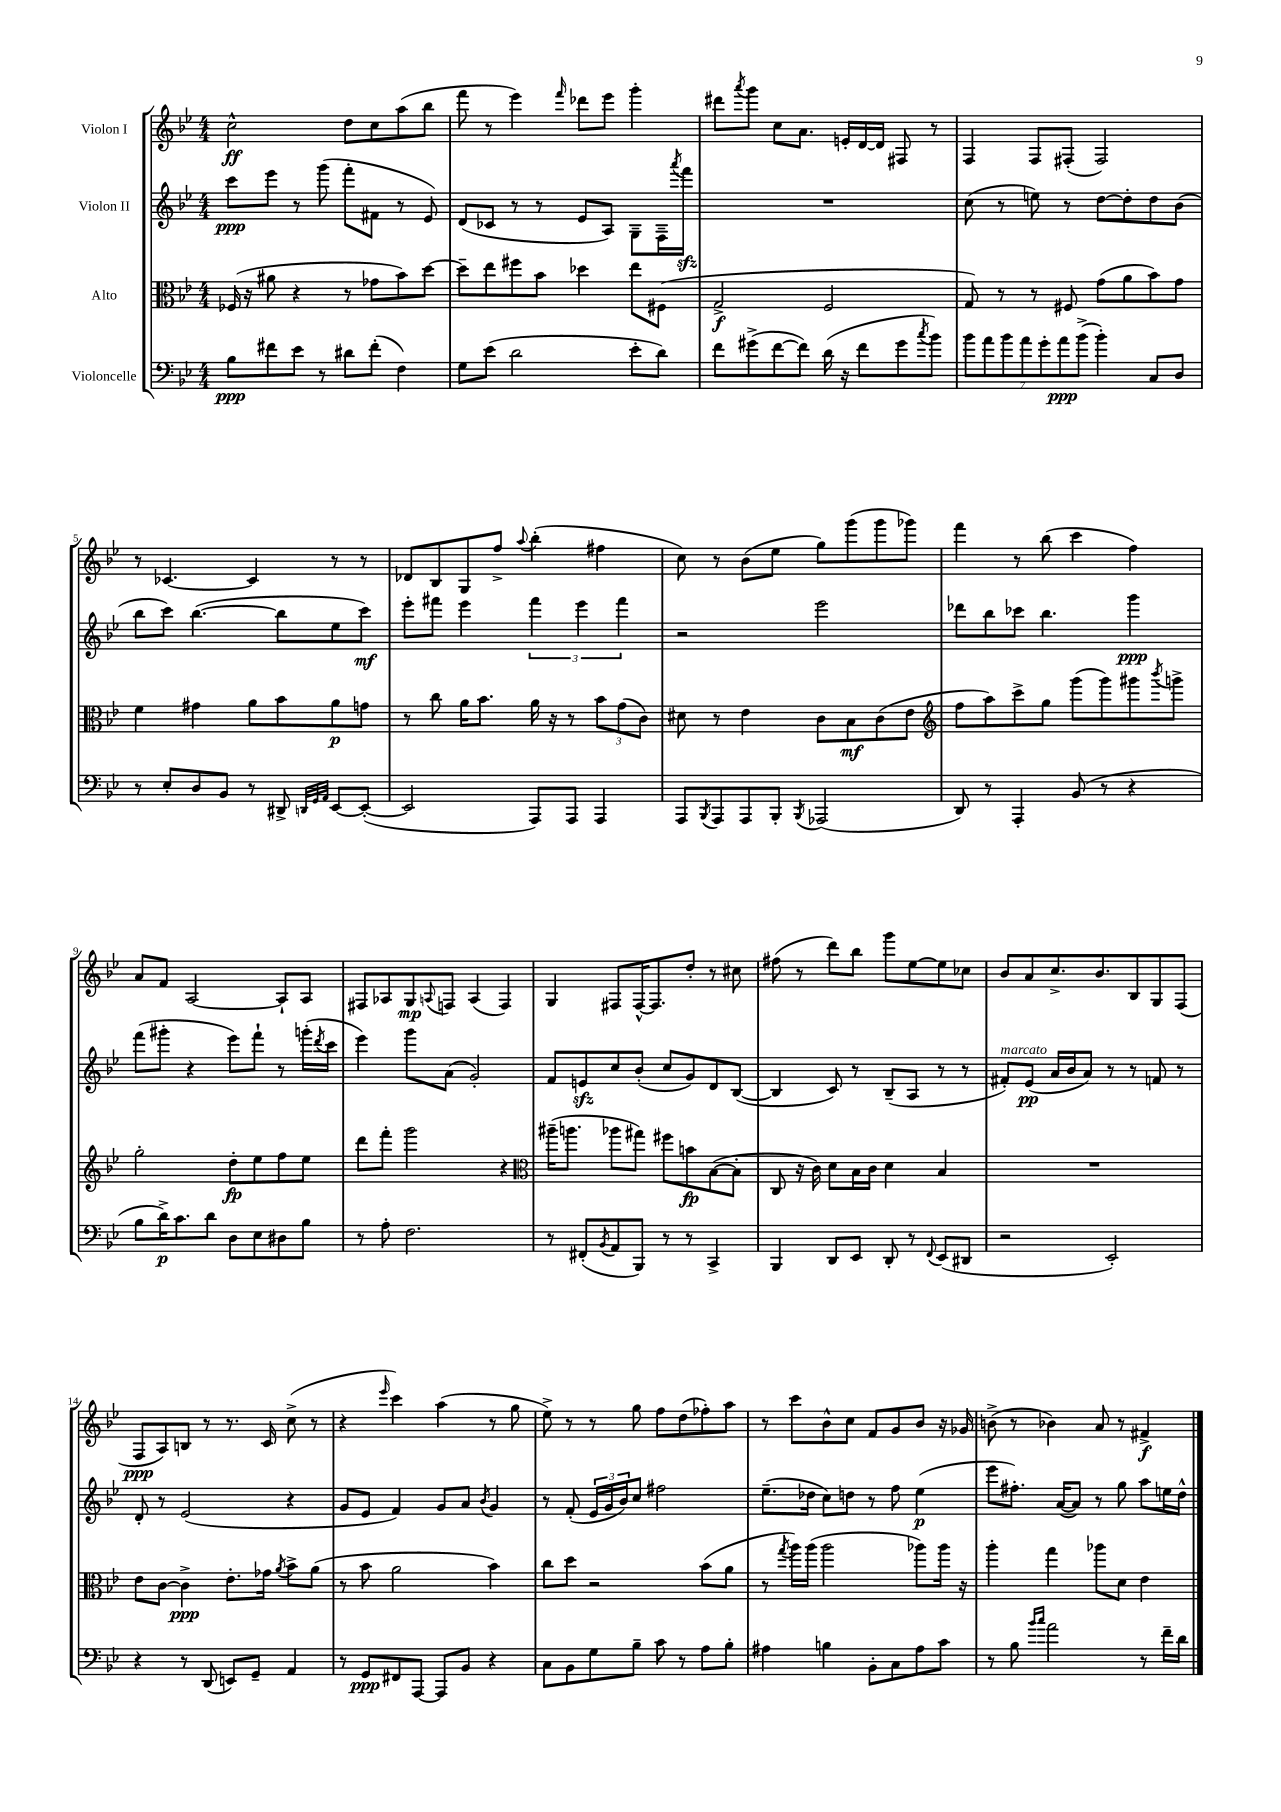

**kern	**kern	**kern	**kern
*staff4	*staff3	*staff2	*staff1
*clefF4	*clefC3	*clefG2	*clefG2
*k[b-e-]	*k[b-e-]	*k[b-e-]	*k[b-e-]
*M4/4	*M4/4	*M4/4	*M4/4
8B-	(16F-	8ccc	2cc^^
.	16r	.	.
8f#	8a#	8eee-	.
8e-	4r	8r	.
8r	.	(8ggg	.
8d#	8r	8fff'	8dd
(8f#'	8g-	8f#	8cc
4F)	8b-)	8r	(8aa
.	[8dd	8e-)	8bb-
=	=	=	=
8G	8dd~]	(8d	8fff
(8e-	8ee-	8c-	8r
2d	8ff#	8r	4eee-)
.	8b-	8r	.
.	.	.	16qqfff
.	4dd-	8e-	8ddd-
.	.	8A)	8eee-
8e-'	8ee-	8G~	4ggg'
8d)	(8F#	16F~	.
.	.	8qaaa	.
.	.	16fff	.
=	=	=	=
8f	2G^	1r	8ddd#
.	.	.	8qaaa
(8g#^	.	.	8ggg
[8f	.	.	8cc
8f])	.	.	8.a
(16d	2F	.	.
16r	.	.	16e'
8f	.	.	[16d
.	.	.	16d]
8g#	.	.	8F#
8qcc	.	.	.
8b-)	.	.	8r
=	=	=	=
14b-	8G)	(8cc	4F
14a	.	.	.
.	8r	8r	.
14b-	.	.	.
14a	.	.	.
.	8r	8ee)	8F
14g'	.	.	.
14a	.	.	.
.	8F#	8r	(8F#'
(14b-^	.	.	.
4b-')	(8g	[8dd	2F#)
.	8a	8dd']	.
8C	8b-)	8dd	.
8D	8g	(8b-	.
=	=	=	=
8r	4f	8bb-	8r
8E-'	.	8ccc)	[4.c-
8D	4g#	([4.bb-	.
8BB-	.	.	.
8r	8a	.	4c-]
8DD#^	8b-	8bb-]	.
32qqDD	.	.	.
32qqGG	.	.	.
32qqAA	.	.	.
[8EE-	8a	8ee-	8r
(8EE-'_	8g	8ccc)	8r
=	=	=	=
2EE-]	8r	8eee-'	8d-
.	8cc	8fff#	8B-
.	16a	4eee-	8G
.	8.b-	.	.
.	.	.	8ff^
.	.	.	8qqaa
8AAA)	16a	6fff#	(4bb-'
.	16r	.	.
8AAA	8r	.	.
.	.	6eee-	.
4AAA	12b-	.	4ff#
.	(12g	6fff#	.
.	12c)	.	.
=	=	=	=
8AAA	8d#	2r	8cc)
8qBBB-	.	.	.
8AAA	8r	.	8r
8AAA	4e-	.	(8b-
8BBB-'	.	.	8ee-
8qBBB-	.	.	.
(2AAA-	8c	2eee-	8gg)
.	8B-	.	(8ggg
.	(8c	.	8ggg
.	8e-	.	8ggg-)
=	=	=	=
*	*clefG2	*	*
8DD)	8ff	8ddd-	4fff
8r	8aa)	8bb-	.
4AAA'	8ccc^	8ccc-	8r
.	8gg	4.bb-	(8bb-
(8BB-	(8ggg	.	4ccc
8r	8ggg)	.	.
4r	8ggg#	4ggg	4ff)
.	8qbbb-	.	.
.	8ggg^	.	.
=	=	=	=
8B-	2gg'	(8fff	8a
16d^)	.	8ggg#'	8f
8.c	.	.	.
.	.	4r	[2A
8d	.	.	.
8D	8dd'	8eee-)	.
8E-	8ee-	8fff`	.
8D#	8ff	8r	8A`]
8B-	8ee-	(16ggg'	8A
.	.	8qddd	.
.	.	16ccc	.
=	=	=	=
8r	8ddd	4eee-)	8F#
8A'	8fff'	.	8A-
2.F	2ggg	8ggg	8G
.	.	.	8qqA
.	.	(8a	8F
.	.	2g')	(4A
.	4r	.	4F)
=	=	=	=
*	*clefC3	*	*
8r	(16aa#~	8f	4G
.	8.aa	.	.
(8FF#'	.	8e	.
8qBB-	.	.	.
8AA	8aa-	8cc	8F#
8BBB-)	8gg#)	(8b-'	[16F#^^
.	.	.	8.F#]
8r	8ff#	8cc	.
8r	8b	8g)	8dd'
4CC^	([8B-	8d	8r
.	8B-']	([8B-	8cc#
=	=	=	=
4BBB-	8C	4B-]	(8ff#
.	16r	.	8r
.	16c)	.	.
8DD	8d	8c)	8ddd)
8EE-	16B-	8r	8bb-
.	16c	.	.
8DD'	4d	(8B-~	8ggg
8r	.	8A	[8ee-
8qqFF	.	.	.
(8EE-	4B-	8r	8ee-]
8DD#	.	8r	8cc-
=	=	=	=
2r	1r	8f#')	8b-
.	.	(8e-	8a
.	.	16a	8.cc^
.	.	16b-	.
.	.	8a)	.
.	.	.	8.b-
2EE-')	.	8r	.
.	.	8r	8B-
.	.	8f	8G
.	.	8r	(8F
=	=	=	=
4r	8e-	8d'	8F
.	[8c	8r	8A)
8r	4c^]	(2e-	8B
(8DD	.	.	8r
8EE)	8.e-'	.	8.r
8GG~	.	.	.
.	16g-	.	16c
.	8qa	.	.
4AA	8b-^	4r	(8cc^
.	(8a	.	8r
=	=	=	=
8r	8r	8g	4r
8GG	8b-	8e-	.
.	.	.	16qqeee-
8FF#	2a	4f)	4ccc)
[8AAA	.	.	.
8AAA]	.	8g	(4aa
8BB-	.	8a	.
.	.	8qb-	.
4r	4b-)	4g	8r
.	.	.	8gg
=	=	=	=
8C	8cc	8r	8ee-^)
8BB-	8dd	(8f'	8r
8G	2r	24e-	8r
.	.	24g	.
.	.	24b-)	.
8B-~	.	8cc	8gg
8c	.	2ff#	8ff
8r	.	.	(8dd
8A	(8b-	.	8ff-')
8B-'	8a	.	8aa
=	=	=	=
4A#	8r	(8.ee-~	8r
.	8qgg	.	.
.	16aa)	.	8ccc
.	(16aa	16dd-	.
4B	2aa	8cc)	8b-^^
.	.	8dd	8cc
8BB-'	.	8r	8f
8C	.	8ff	8g
8A#	8aa-)	(4ee-	8b-
8c	16aa-	.	16r
.	16r	.	16g-
=	=	=	=
8r	4aa'	8eee-	(8b^
8B-	.	8.ff#')	8r
16qqb-	.	.	.
16qqcc	.	.	.
2a	4gg	.	4b-)
.	.	([16a	.
.	.	8a])	.
.	8aa-	8r	8a
.	8d	8gg	8r
8r	4e-	8aa	4f#^
16f~	.	16ee	.
16d	.	16dd^^	.
==	==	==	==
*-	*-	*-	*-
